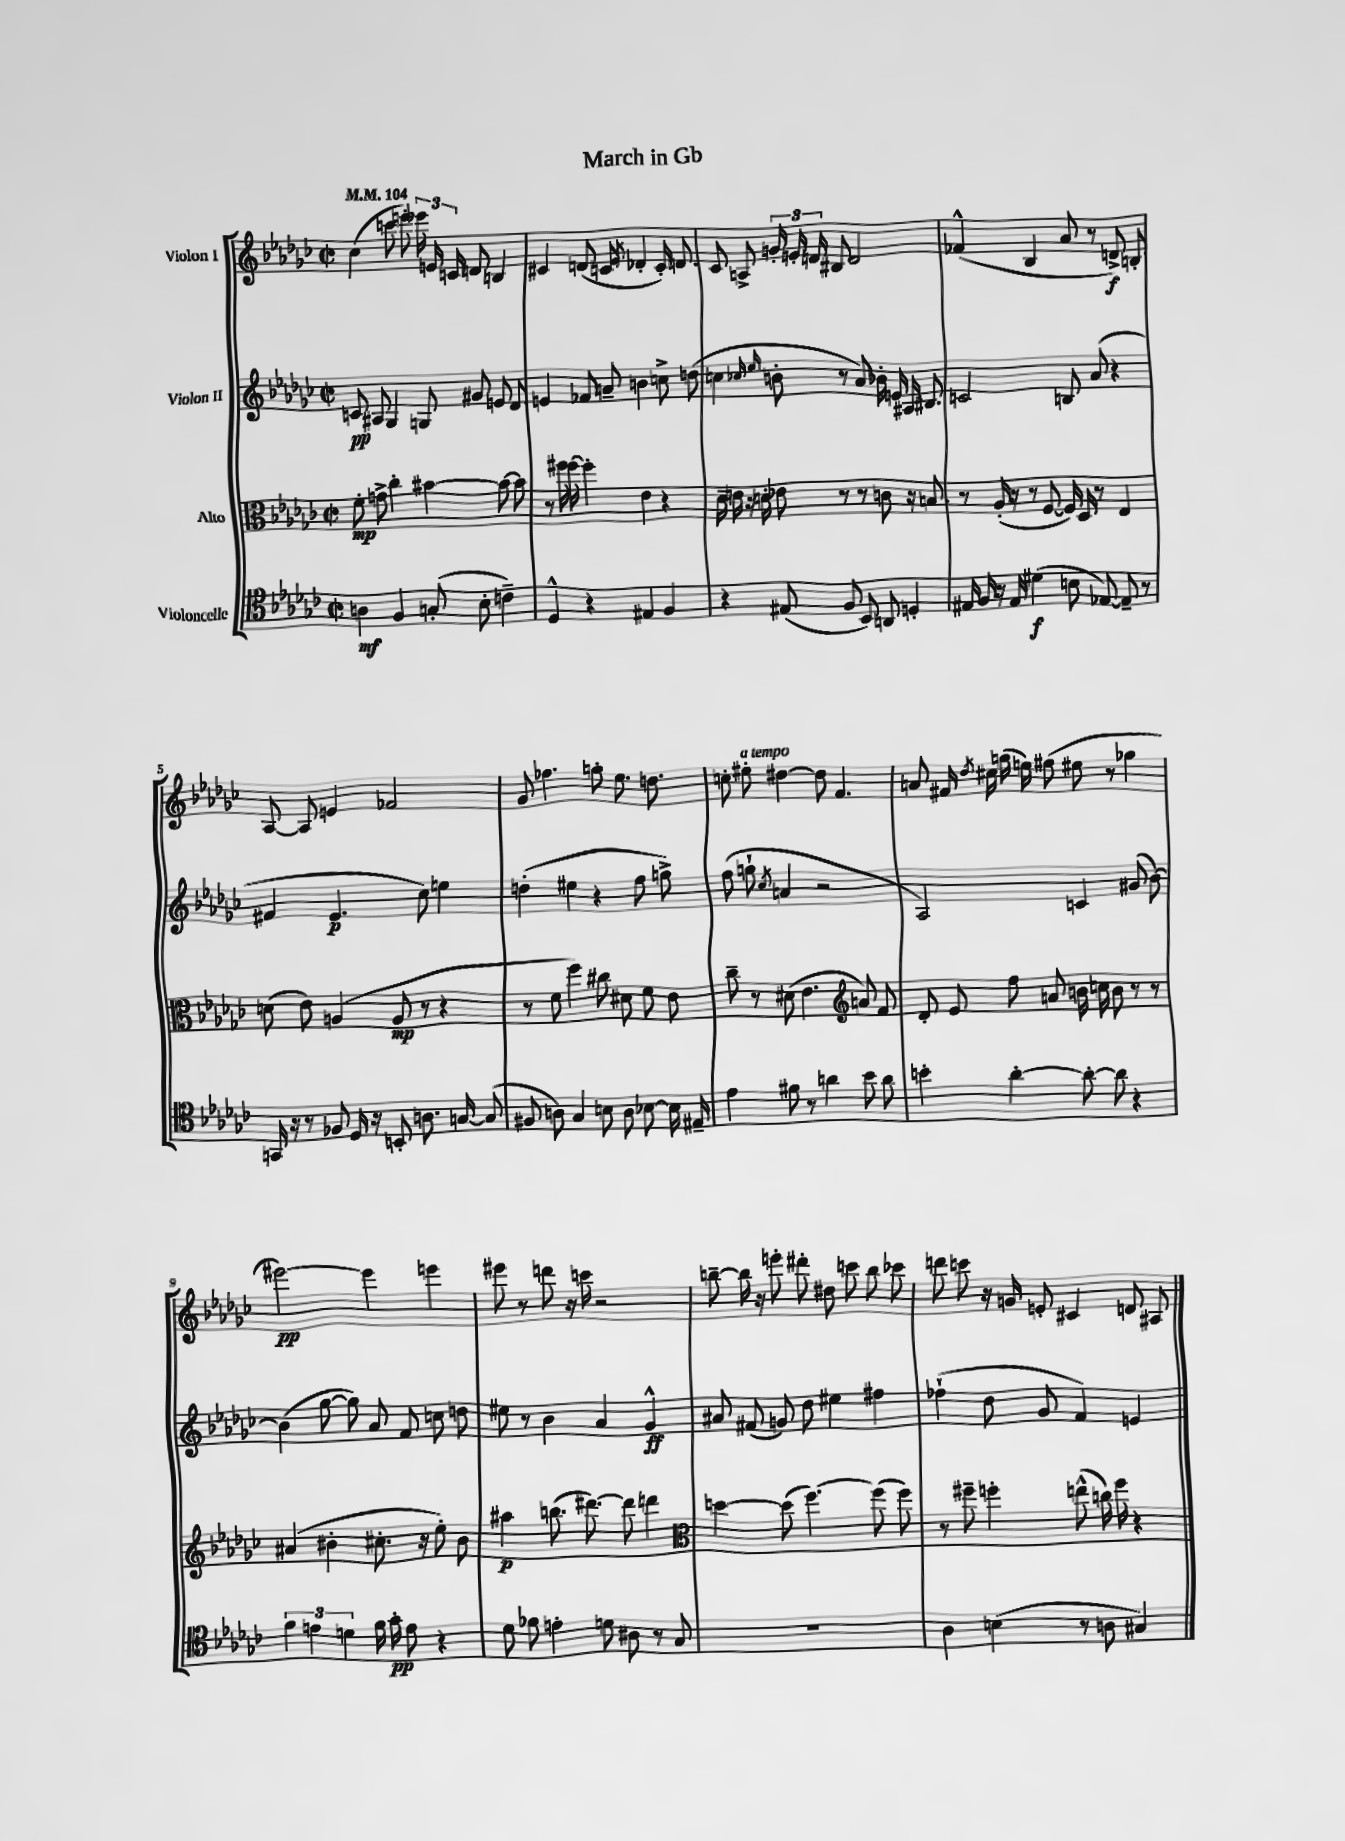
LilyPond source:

\header { title = "March in Gb" }
<<
\new StaffGroup <<
\new Staff = "s0" \with { instrumentName = "Violon I" } {
    \clef treble \key ges \major \defaultTimeSignature \time 2/2 \tempo 4 = 104
    \autoBeamOff ces''4( c'''8 e'''8-.) \tuplet 3/2 { ees'''16 e'16 c'16 } d'8 b4 |
    cis'4 d'8( c'8 \acciaccatura { ees'8 } des'4-. c'16-.) d'8. |
    ces'8 a8-> \tuplet 3/2 { g'16-. e'16-. d'16 } bis8 d'2 |
    fes'4-^( bes4 aes'8 r8 d'8->\f) b8-. |
    aes8~ aes8 e'4 fes'2 |
    ges'8 fes''4. g''8-. ees''8. d''8. |
    c''8-. eis''8-.^\markup { \italic "a tempo" } dis''4~ dis''8 f'4. |
    a'8 fis'16 \acciaccatura { des''8 } cis''16 g''16( e''16) fis''8( eis''8 r8 ges''4 |
    eis'''2~\pp) eis'''4 e'''4 |
    eis'''8 r8 d'''8 r16 c'''16 r2 |
    b''8~-- b''16 r16 e'''8-. dis'''8-. dis''8 c'''8 b''8 ces'''8 |
    d'''8 c'''8 r16 g'16 e'8-. cis'4 d'8 ais8 \bar "|." |
}
\new Staff = "s1" \with { instrumentName = "Violon II" } {
    \clef treble \key ges \major \defaultTimeSignature \time 2/2
    \autoBeamOff c'8\pp ais8 ges4 g8 gis'8 e'8 des'8 |
    e'4 fes'8 a'8-- b'4 c''8-> d''8( |
    c''4 \grace { ces''16 ees''16 } b'8-. r8 aes'8) bes'16-. e'16 ais16 bis8. |
    c'2 b8 aes'8( r4 |
    fis'4 ees'4.\p ces''8) e''4 |
    d''4-.( eis''4 r4 f''8 g''8->) |
    f''8( g''8-! \acciaccatura { ces''8 } a'4 r2 |
    aes2) c'4 gis'8( bes'8~) |
    bes'4( ges''8~ ges''8) aes'8 f'8 c''8 d''8 |
    eis''8 r8 bes'4 aes'4 ges'4-^\ff |
    ais'8 fis'8( g'8) des''8 eis''4 fis''4 |
    fes''4-!( des''8 ges'8 f'4) e'4 \bar "|." |
}
\new Staff = "s2" \with { instrumentName = "Alto" } {
    \clef alto \key ges \major \defaultTimeSignature \time 2/2
    \autoBeamOff f'8-.\mp g'8-> ces''4-. bis'4~ bis'8~ bis'8 |
    r8 fis''16 fis''16~ fis''4-. ees'4 r4 |
    des'16-- e'16 r16 d'16-. ees'8 r8 r8 c'8 r16 b8. |
    r8 aes16-.( r16 r8 f8~ f16) des16 r8 ees4 |
    d'8( ees'8) a4( a8\mp r8 r4 |
    r8 f'8 f''4) cis''8 dis'8 f'8 ees'8 |
    ces''8-- r8 dis'8( ees'4. \clef treble a'8) f'8 |
    des'8-. ees'8 f''8 a'8 b'16 c''16 b'8 r8 r8 |
    ais'4( bis'4-. cis''8.-. r16 ees''8-.) bis'8 |
    ais''4\p b''8.( dis'''8.~) dis'''8 d'''4 |
    \clef alto d''4~ d''8( f''4.~) f''8( f''8) |
    r8 fis''8-- f''4-. e''8-^( c''16) f''16 r4 \bar "|." |
}
\new Staff = "s3" \with { instrumentName = "Violoncelle" } {
    \clef tenor \key ges \major \defaultTimeSignature \time 2/2
    \autoBeamOff a4\mf f4 g8-.( bes8-. c'4--) |
    des4-^ r4 eis4 f4 |
    r4 eis8( f8 bes,8) a,8 d4-. |
    eis16 f16 r16 eis16 dis'4\f( b8 ees8~) ees8-- r8 |
    g,16 r16 r8 fes8 des16 r16 b,8-. a8. g16~ g8( |
    fis8 a8) ges4 b8 a8 bes8~ bes16 eis16-- |
    ees'4 fis'8 r8 a'4 bes'8 a'8 |
    b'4-. aes'4~-. aes'8~-. aes'8 r4 |
    \tuplet 3/2 { f'4 e'4 d'4 } f'16 ges'16-.\pp e'8 r4 |
    des'8 fes'8 e'4-. d'8 ais8 r8 ges8 |
    R1 |
    aes4 b4( r8 a8 gis4) \bar "|." |
}
>>
>>
